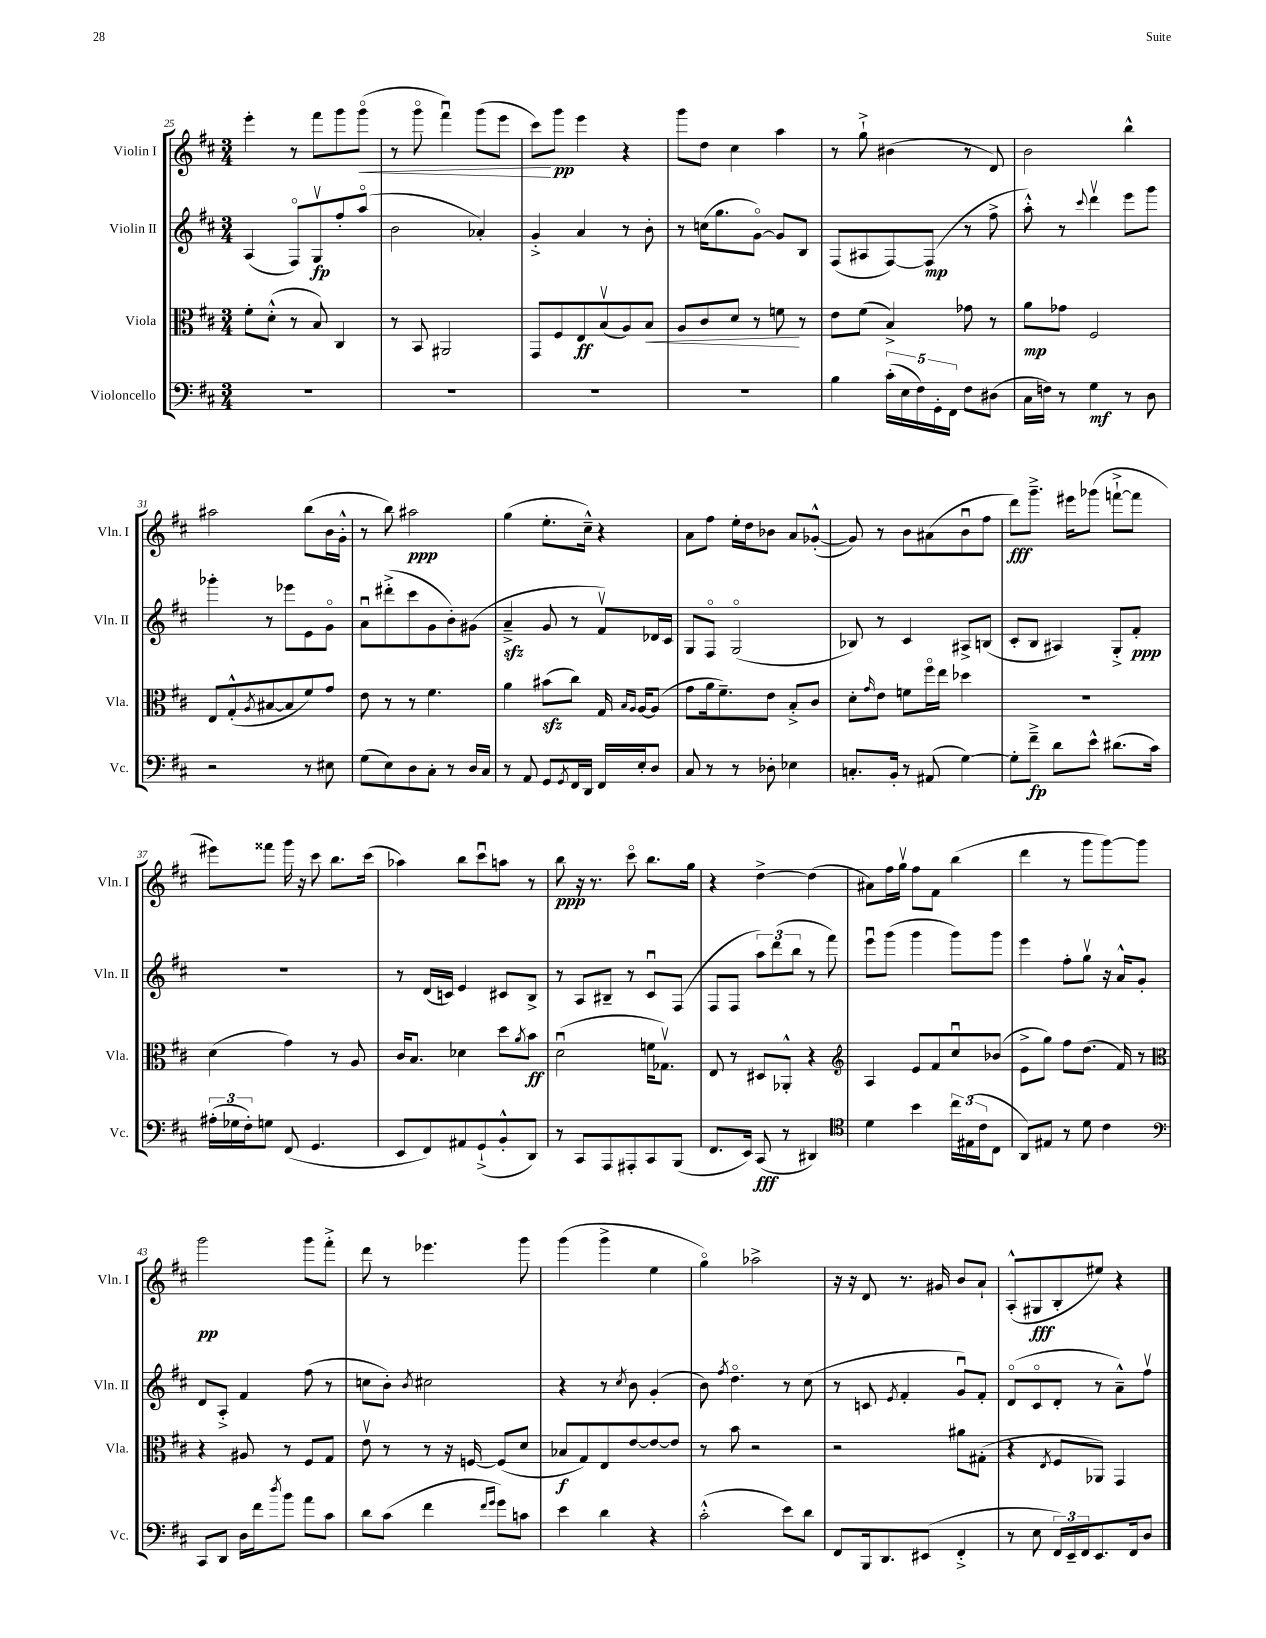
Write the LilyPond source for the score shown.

<<
\new StaffGroup <<
\new Staff = "s0" \with { instrumentName = "Violin I" shortInstrumentName = "Vln. I" } {
    \clef treble \key d \major \numericTimeSignature \time 3/4
    e'''4-. r8 fis'''8 g'''8 g'''8\flageolet\<( |
    r8 g'''8\flageolet fis'''4\downbow) g'''8( e'''8 |
    cis'''8\!) g'''8\pp e'''4 r4 |
    g'''8 d''8 cis''4 a''4 |
    r8 g''8-!-> bis'4( r8 d'8) |
    b'2 b''4-^ |
    ais''2 b''8( b'16 g'16-.-^ |
    r8 b''8) ais''2\ppp |
    g''4( e''8.-. cis''16---^) r4 |
    a'8 fis''8 e''16-. d''16 bes'8 a'8 ges'8~-.-^( |
    ges'8) r8 b'8 ais'8( b'8\downbow fis''8 |
    d'''8\fff) g'''8.---> eis'''16 ges'''8( f'''8~-!-> f'''8 |
    eis'''8) fisis'''8 g'''16 r16 cis'''8 b''8. cis'''16( |
    aes''4) b''8 cis'''8\downbow a''8 r8 |
    b''8\ppp r16 r8. cis'''8\flageolet b''8. g''16 |
    r4 d''4~-> d''4( |
    ais'8) fis''16 g''16\upbow fis''8 fis'8 b''4( |
    d'''4 r8 g'''8 g'''8~) g'''8 |
    g'''2\pp g'''8 fis'''8-.-> |
    d'''8 r8 ees'''4. g'''8 |
    g'''4( g'''4-> e''4 |
    g''4\flageolet) aes''2-> |
    r16 r16 d'8 r8. gis'16 b'8 a'8-! |
    a8-.-^( gis8\fff b8-. eis''8) r4 \bar "|." |
}
\new Staff = "s1" \with { instrumentName = "Violin II" shortInstrumentName = "Vln. II" } {
    \clef treble \key d \major \numericTimeSignature \time 3/4
    a4( fis8\flageolet) g8\upbow\fp fis''8-. a''8\flageolet( |
    b'2 aes'4-.) |
    g'4-.-> a'4 r8 b'8-. |
    r8 c''16( g''8. g'8~\flageolet) g'8 b8 |
    fis8( ais8 fis8~) fis8\mp( r8 fis''8-> |
    a''8-.-^) r8 \appoggiatura { cis'''8 } d'''4\upbow e'''8 g'''8 |
    ges'''4-. r8 ees'''8 e'8 g'8\flageolet |
    a'8\downbow dis'''8-.->( cis'''8 g'8 b'8-.) gis'8( |
    a'4--->\sfz g'8 r8 fis'8\upbow) des'16 cis'16 |
    g8 fis8\flageolet g2\flageolet( |
    bes8) r8 cis'4 ais8-> b8( |
    cis'8-. b8 ais4) g8-.-> fis'8-.\ppp |
    R2. |
    r8 d'16( c'16) e'4 cis'8 b8-> |
    r8 a8 bis8-- r8 cis'8\downbow fis8( |
    fis8 fis8 \tuplet 3/2 { a''8) d'''8( b''8 } r8 fis'''8) |
    e'''8\downbow g'''8( g'''4 g'''8) g'''8 |
    e'''4 fis''8-. g''8\upbow r16 a'16-^ g'8-. |
    d'8 a8-.-> fis'4 fis''8( r8 |
    c''8 b'8-.) \acciaccatura { b'8 } cis''2 |
    r4 r8 \acciaccatura { cis''8 } b'8 g'4-.( |
    b'8) \acciaccatura { fis''8 } d''4.\flageolet r8 cis''8( |
    r8 c'8 \acciaccatura { e'8 } fis'4-. g'8\downbow) fis'8-. |
    d'8\flageolet( cis'8\flageolet d'8-. r8 a'8---^) fis''8\upbow \bar "|." |
}
\new Staff = "s2" \with { instrumentName = "Viola" shortInstrumentName = "Vla." } {
    \clef alto \key d \major \numericTimeSignature \time 3/4
    fis'8-. d'8-.-^( r8 b8) cis4 |
    r8 b,8 ais,2 |
    g,8 fis8 e8\ff b8\upbow( a8) b8\< |
    a8 cis'8 d'8 r8 f'8\! r8 |
    e'8 fis'8( b4->) ges'8 r8 |
    a'8\mp ges'8 fis2 |
    e8 g8-.-^( \acciaccatura { a8 } bis8~ bis8 fis'8) g'8 |
    e'8 r8 r8 fis'4. |
    a'4 bis'8\sfz( cis''8) g16 \grace { b16 a16 } a16~ a8( |
    g'8 a'16 fis'8.--) e'8 b8-.-> cis'8 |
    d'8-. \grace { g'16 } e'8 f'8 fis''16\flageolet e''16 des''4 |
    R2. |
    d'4( g'4) r8 a8 |
    cis'16 b8. des'4 d''8 \acciaccatura { a'8 } b'8\ff |
    d'2\downbow( f'16 ges8.\upbow) |
    e8 r8 dis8 aes,8-.-^ r4 |
    \clef treble a4 e'8 fis'8 cis''8\downbow bes'8( |
    e'8-> g''8) fis''8 d''8.( fis'16) r8 |
    \clef alto r4 ais8 r8 fis8 g8 |
    e'8\upbow r8 r8 r16 f16~ f8( d'8 |
    bes8\f g8) e8 e'8~ e'8~ e'8 |
    r8 b'8 r2 |
    r2 ais'8 gis8-.( |
    r4 \acciaccatura { e8 } fis8 aes,8) g,4 \bar "|." |
}
\new Staff = "s3" \with { instrumentName = "Violoncello" shortInstrumentName = "Vc." } {
    \clef bass \key d \major \numericTimeSignature \time 3/4
    R2. |
    R2. |
    R2. |
    R2. |
    b4 \tuplet 5/4 { cis'16-.( e16 fis16) g,16-. fis,16 } fis8 dis8( |
    cis16 f16) r8 g4\mf r8 d8 |
    r2 r8 eis8 |
    g8( e8) d8 cis8-. r8 d16 cis16 |
    r8 a,8 g,8 \acciaccatura { g,8 } fis,16 d,16 fis,16 e16-. d8 |
    cis8 r8 r8 des8-. ees4 |
    c8.-. b,16-. r8 ais,8( g4~) |
    g8-. fis'8--->\fp d'8 e'8-^ dis'8.( cis'16) |
    \tuplet 3/2 { ais16-.( ges16 fis16-.) } g8 fis,8( g,4. |
    e,8 fis,8) ais,8 g,8-!->( b,8-.-^ d,8) |
    r8 cis,8 a,,8 ais,,8-. cis,8 b,,8( |
    fis,8. e,16) cis,8\fff( r8 dis,4) |
    \clef tenor d'4 b'4 \tuplet 3/2 { cis''16 eis16( cis'16 } cis8 |
    a,8) eis8 r8 d'8 cis'4 |
    \clef bass cis,8 d,8 d16 fis'16 \acciaccatura { d''8 } b'8 a'8 cis'8 |
    d'8 cis'8( fis'4 \grace { fis'16 g'16 } g'8) c'8 |
    e'4 d'4 r4 |
    cis'2-.-^( e'8) d'8 |
    fis,8 b,,16 d,8. eis,8( fis,4-.-> |
    r8 e8 \tuplet 3/2 { fis,16) e,16-- fis,16 } e,8. fis,16 d8 \bar "|." |
}
>>
>>
\layout { \context { \Score currentBarNumber = #25 } }
